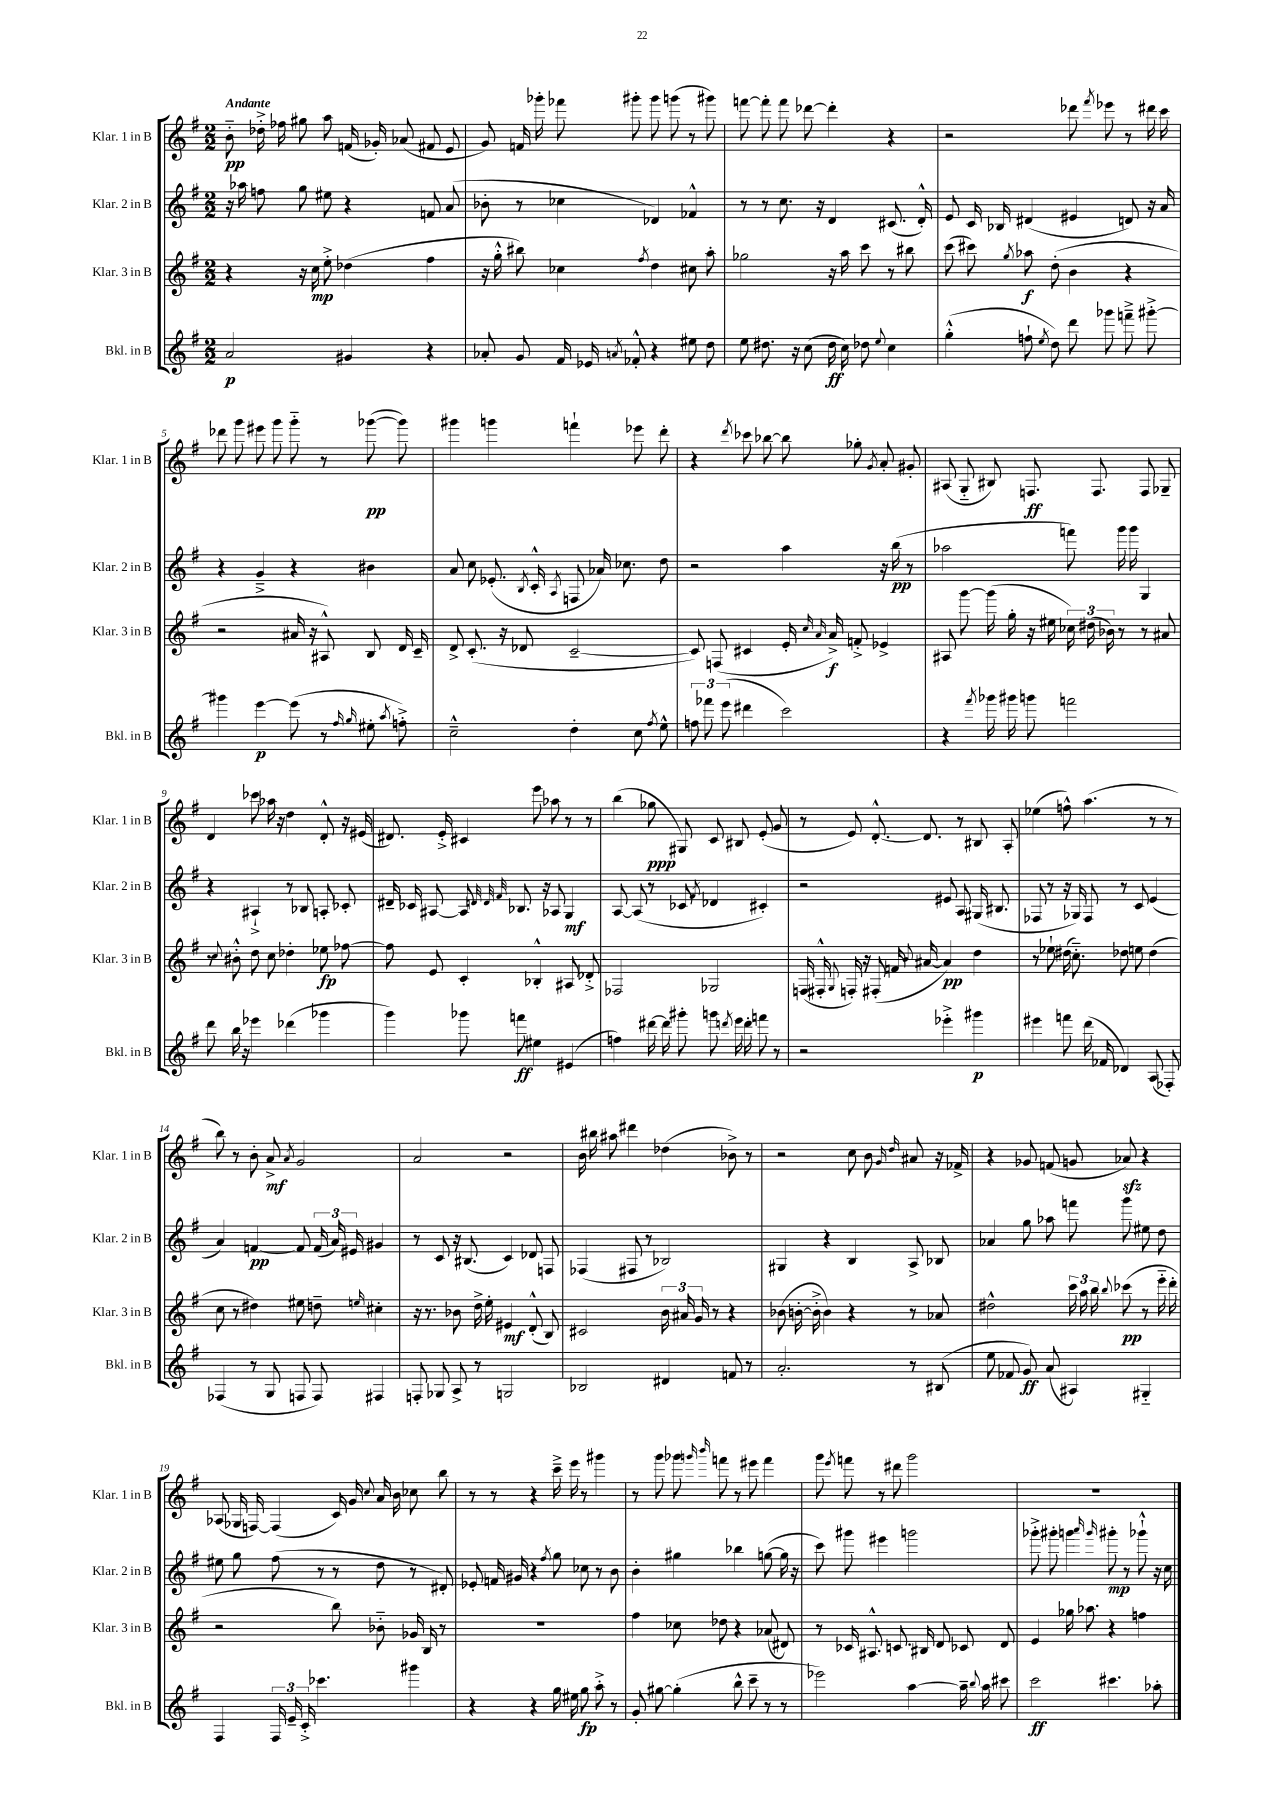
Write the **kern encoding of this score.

**kern	**kern	**kern	**kern
*staff4	*staff3	*staff2	*staff1
*clefG2	*clefG2	*clefG2	*clefG2
*k[f#]	*k[f#]	*k[f#]	*k[f#]
*M2/2	*M2/2	*M2/2	*M2/2
2a	4r	16r	8b'~
.	.	16aa-	.
.	.	8ff	16dd-'^
.	.	.	16ff-
.	16r	8gg	8gg#
.	16cc	.	.
.	8ee'^	8ee#	8aa
4g#	(4dd-	4r	(16f
.	.	.	16g-')
.	.	.	(8a-
4r	4ff#	8f	8f#
.	.	(8a	8e
=	=	=	=
8a-'	16r	8b-'	8g)
.	16gg'^^	.	.
8g	8bb#)	8r	16f
.	.	.	16ggg-'
16f#	4cc-	4cc-	8fff-
16e-	.	.	.
8qa	.	.	.
8f-'^^	.	.	8ggg#'
.	8qff#	.	.
4r	4dd	4d-)	8ggg#
.	.	.	(8ggg
8ee#	8cc#	4f-^^	8r
8dd	8aa'	.	8ggg#)
=	=	=	=
8ee	2gg-	8r	[8fff
8.dd#	.	8r	8fff']
.	.	8.cc	8fff
16r	.	.	.
(8cc	.	.	[8ddd-
.	.	16r	.
16dd#	16r	4d	4ddd-']
16cc)	16aa	.	.
8dd-	8ccc	.	.
8qqee	.	.	.
4cc	8r	(8.c#	4r
.	8bb#	.	.
.	.	16d'^^)	.
=	=	=	=
(4gg'^^	(8ccc	8e	2r
.	8ccc#)	16c	.
.	.	16B-	.
.	8qgg	.	.
8ff`	8aa-	(4d#	.
8qee	.	.	.
8dd)	(8dd'	.	.
8ddd	4b	4e#	8ddd-
.	.	.	8qfff#
8ggg-	.	.	8eee-
8fff~^	4r	8d)	8r
[8ggg#'^	.	16r	16ddd#
.	.	16a	16ccc
=	=	=	=
4ggg#]	2r	4r	8ddd-
.	.	.	8ggg
[4eee	.	4g~^	8eee#
.	.	.	8ggg
(8eee]	16a#	4r	8ggg'~
.	16r	.	.
8r	8A#^^)	.	8r
16qqff#	.	.	.
16qqgg	.	.	.
8ee#'	8B	4b#	([8ggg-
8qaa	.	.	.
8ff'^)	16d	.	8ggg-])
.	16c~	.	.
=	=	=	=
2cc~^^	8d^	8a	4ggg#
.	(8.c'	8cc	.
.	.	(8.e-'	4ggg
.	16r	.	.
.	8d-	.	.
.	.	8qB	.
.	.	16c'^^	.
.	.	8qA	.
4dd'	[2c~	8F	4fff`
.	.	16a-)	.
.	.	8.cc-	.
8cc	.	.	8eee-
8qff#	.	.	.
8ee^^	.	8dd	8ddd'
=	=	=	=
12ff	8c])	2r	4r
12fff-	.	.	.
.	(8F	.	.
(12eee	.	.	.
.	.	.	8qddd
4ddd#	4c#	.	8ccc-
.	.	.	[8bb-
2ccc)	16e'	4aa	8bb-]
.	16qqcc	.	.
.	16qqa	.	.
.	16a^)	.	.
.	8f'^	.	8gg-'
.	.	.	8qg
.	4e-^	16r	8a'
.	.	(16bb	.
.	.	8r	8g#'
=	=	=	=
4r	8A#	2aa-	(8A#
.	[8ggg	.	8G'~
8qfff#	.	.	.
16ggg-	(16ggg]	.	8B#)
16ggg#	16gg'	.	.
8ggg	16r	.	8.F
.	16ee#	.	.
2fff	24cc-)	8fff)	.
.	(24dd#	.	.
.	.	.	8.F
.	24b-)	.	.
.	8r	16ggg	.
.	.	16ggg	.
.	8r	4G	8F
.	8a#	.	8G-~
=	=	=	=
8ddd	8r	4r	4d
.	8qqcc	.	.
16bb	8b#'^^	.	.
16r	.	.	.
4eee-	8dd	4A#`^	8ccc-
.	8cc	.	16aa-
.	.	.	16r
(4ddd-	4dd-'	8r	4dd
.	.	8B-	.
4ggg-	8ee-	8A'	8d'^^
.	[8ff-	8c-'	16r
.	.	.	(16e#
=	=	=	=
4ggg)	8ff-]	16d#~	8.d#)
.	.	16c-	.
.	8e	[8A#	.
.	.	.	16e'^
8ggg-	4c'	8A#]	4c#
.	.	32qqd	.
.	.	32qqd	.
.	.	32qqf#	.
8fff	.	8.B-	.
4ee#	4B-'^^	.	8eee
.	.	16r	.
.	.	8A-	8aa-
(4e#	8A#	4G	8r
.	8d-'^	.	8r
=	=	=	=
4ff)	2F-	[8A	(4bb
.	.	(8A]	.
[16ddd#	.	8r	8gg-
16ddd#]	.	.	.
8ggg#'	.	8c-	8G#)
.	.	8qf#	.
8ggg	2G-	4d-	8c
8qddd	.	.	.
16eee	.	.	8B#
16ddd'	.	.	.
8fff	.	4c#')	(8e'
8r	.	.	8g
=	=	=	=
2r	(16F	2r	8r
.	16F#'^^	.	.
.	8qqG	.	.
.	16F')	.	8e)
.	16r	.	.
.	(8F#'	.	[8.d'^^
.	16f	.	.
.	8qqb	.	.
.	[16a#	.	8.d]
4eee-'^	4a#])	8e#	.
.	.	8A	8r
4ggg#	4dd	(16G#	8B#
.	.	8.B#	.
.	.	.	8A'
=	=	=	=
4eee#	8r	8F-	(4ee-
.	8ee-`	8r	.
8fff	(16dd#	16r	8ff^^)
.	8.cc'~)	16G-)	.
(16ddd	.	8F-	(4.aa
16f-	.	.	.
4d-)	8dd-	8r	.
.	8ee	8c	.
(8A	(4dd-	(4e	8r
8F-')	.	.	8r
=	=	=	=
(4F-	8cc	4a)	8bb)
.	8r	.	8r
8r	4dd#)	[4f	8b'
8G	.	.	8a^
.	.	.	8qa
8F	8ee#	8f]	2g
8F)	8dd~	(24f	.
.	.	24a)	.
.	.	24e#	.
.	16qqee	.	.
4F#	4cc#'	4g#	.
=	=	=	=
8F'	16r	8r	2a
.	8.r	.	.
8G-	.	8c	.
8A^	8b-	16r	.
.	.	(8.B#	.
8r	16dd^	.	.
.	16ee'	.	.
2G	4e#	4c)	2r
.	(8d'^^	8d-	.
.	8B)	8F	.
=	=	=	=
2B-	2c#	(4F-	16b
.	.	.	16bb#
.	.	.	8aa#
.	.	8F#	4ddd#
.	.	8r	.
4d#	24b	2B-)	(4dd-
.	24a#	.	.
.	24g	.	.
.	8r	.	.
8f	4r	.	8b-^)
8r	.	.	8r
=	=	=	=
2.a'	(8b-	4G#	2r
.	[16b'	.	.
.	16b'^]	.	.
.	4b)	4r	.
.	4r	4B	8cc
.	.	.	8b
.	.	.	16qqg
.	.	.	16qqdd
8r	8r	8A^	8a#
(8B#	8a-	8B-	16r
.	.	.	16f-^
=	=	=	=
8ee	2dd#^^	4a-	4r
8f-	.	.	.
8g)	.	8gg	8g-
(8a	.	8aa-	(8f
4A#)	24ccc	8fff	8g
.	24aa	.	.
.	24bb	.	.
.	8qqbb	.	.
.	(8ccc-	8ggg	8a-)
4G#'~	8r	8ee#	4r
.	16eee'~	8dd	.
.	16ddd'	.	.
=	=	=	=
4F#	2r	8ee#	(8A-
.	.	8gg	16G-
.	.	.	[16F)
24F#	.	(8ff#	(4F]
24e~	.	.	.
24c'^	.	.	.
4.ccc-	.	8r	.
.	8bb)	8r	16c)
.	.	.	16g
.	.	.	8qqcc
.	8b-'~	8dd	16a
.	.	.	16b
4ggg#	16g-	8r	8cc-
.	16B	.	.
.	8r	8d#')	8bb
=	=	=	=
4r	1r	8e-'	8r
.	.	16f	8r
.	.	16g#	.
4r	.	4r	4r
.	.	8qff#	.
16gg	.	8gg	16ccc~^
16ee#	.	.	16eee
8gg	.	8cc-	8r
8aa'^	.	8r	4ggg#
8r	.	8b	.
=	=	=	=
8g'	4ff#	4b'	8r
[8gg#	.	.	8ggg
(4gg#']	8cc-	4gg#	8ggg-
.	.	.	16qqggg
.	.	.	16qqbbb
.	8dd-	.	8fff
8bb^^	4r	4bb-	8r
8ccc~	.	.	8eee#
8r	(8a-	([8gg	4fff
8r	8d#)	16gg]	.
.	.	16r	.
=	=	=	=
2eee-)	8r	8ccc)	8ggg
.	.	.	8qeee
.	16c-	8ggg#	8fff
.	8.A#^^	.	.
.	.	4eee#	8r
.	8.c	.	8ddd#
[4aa	.	2ggg	2ggg
.	16B#	.	.
.	8d	.	.
16aa~]	8c-	.	.
8qqbb	.	.	.
16aa	.	.	.
8ccc#	8d	.	.
=	=	=	=
2ccc	4e	8ggg-'^	1r
.	.	8ggg#'	.
.	16gg-	4ggg	.
.	8.aa-	.	.
.	.	16qqaaa	.
.	.	16qqggg	.
4.ccc#	4r	8ggg#'	.
.	.	8r	.
.	4ff	8ggg-`^^	.
8aa-'	.	16r	.
.	.	16cc	.
==	==	==	==
*-	*-	*-	*-
